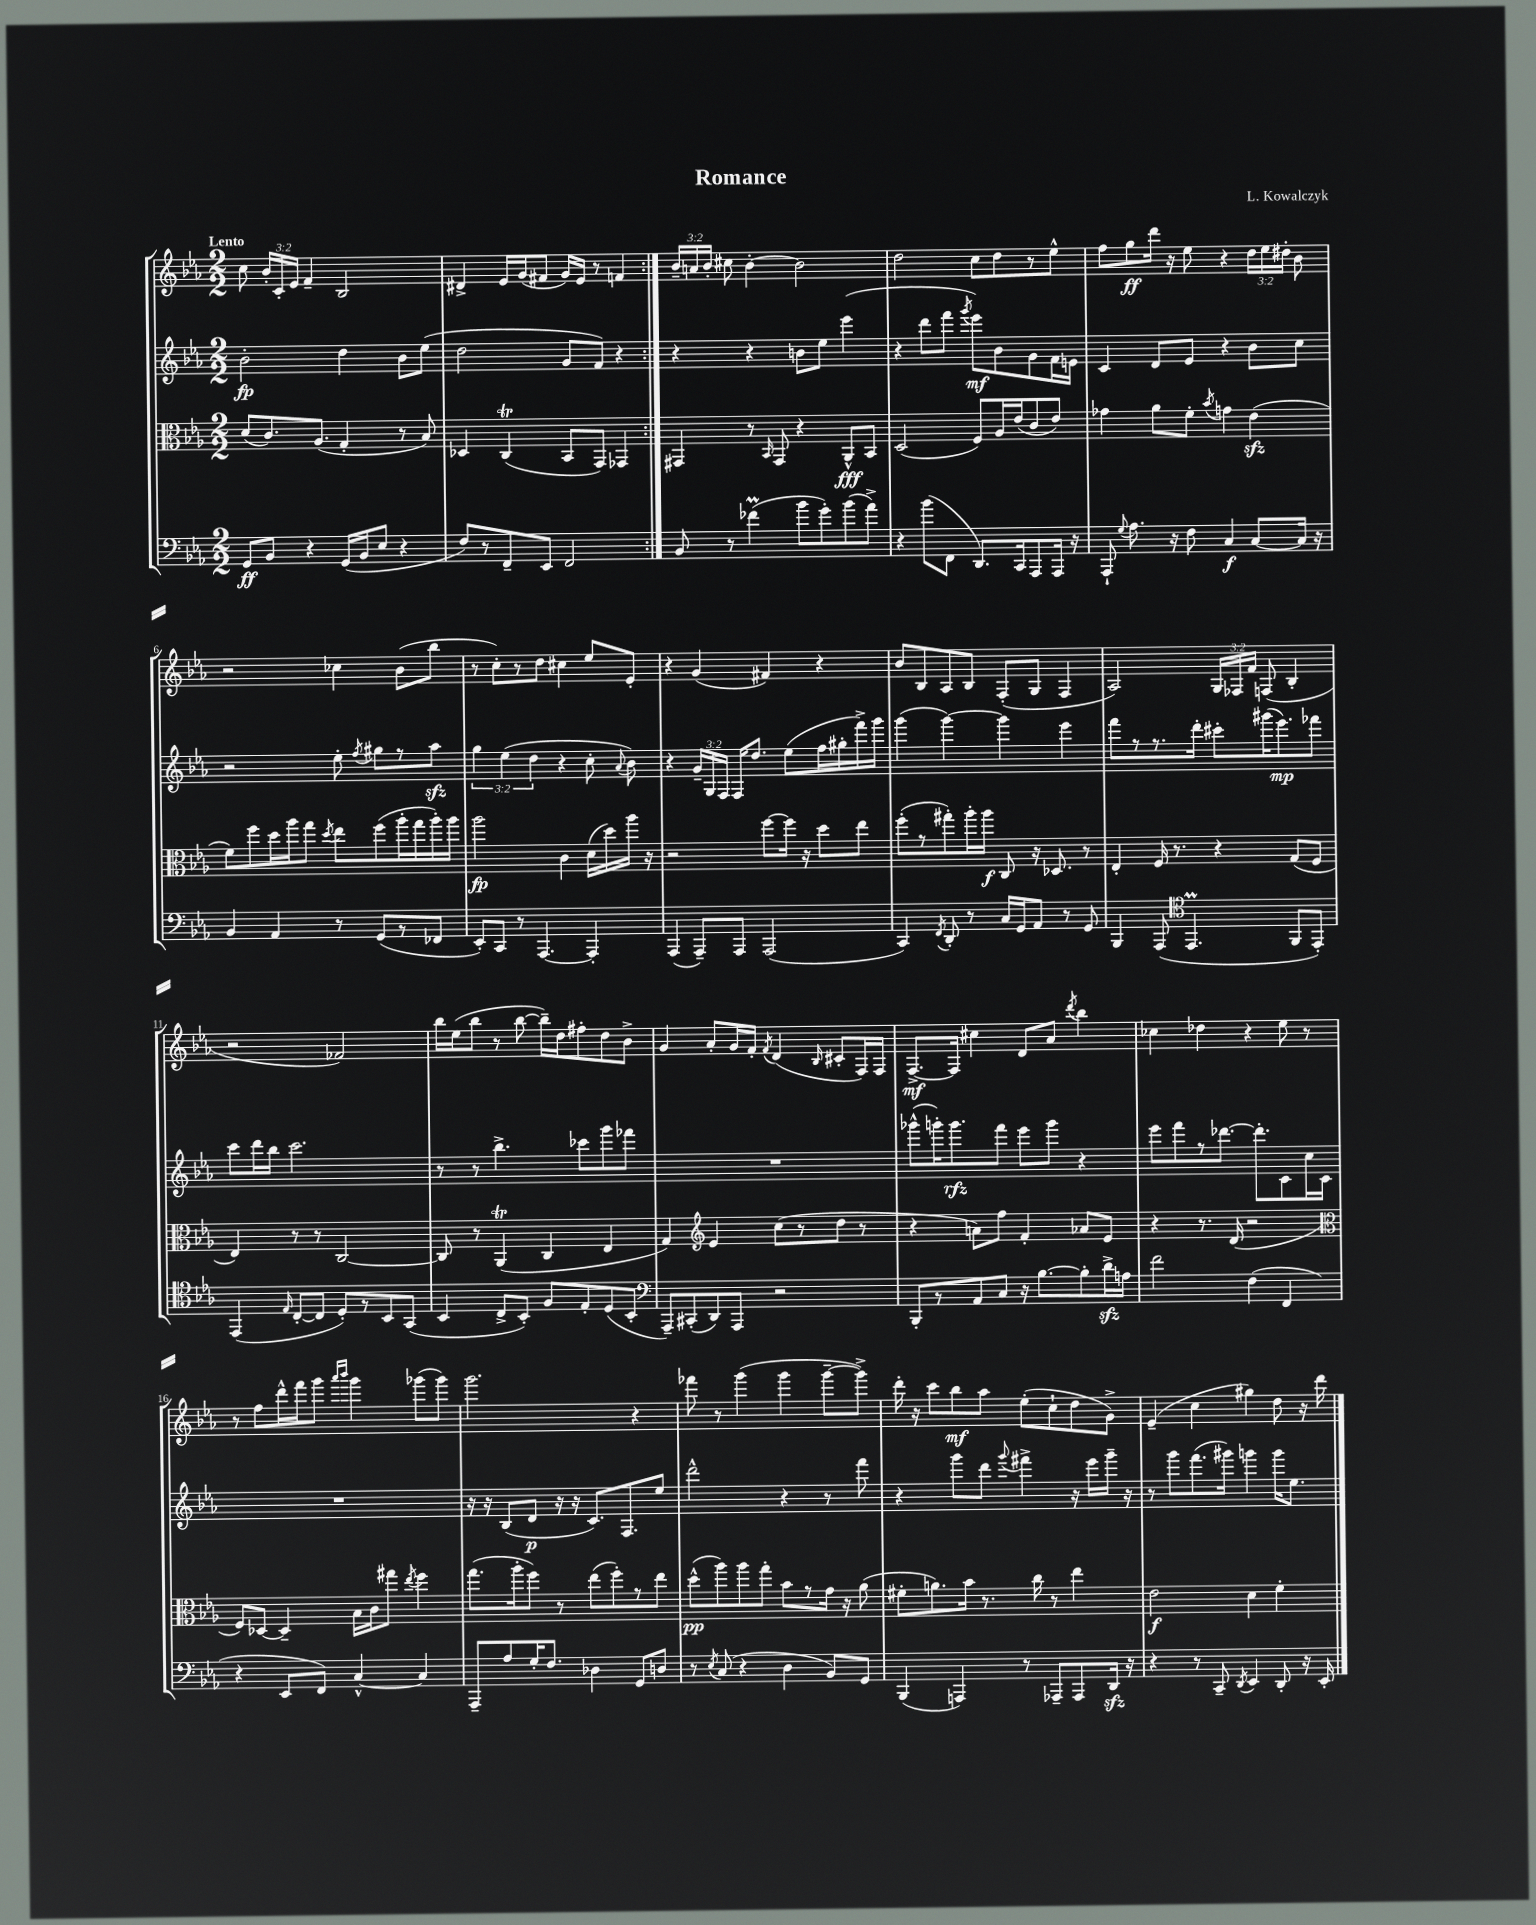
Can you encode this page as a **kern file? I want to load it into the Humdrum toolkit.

**kern	**dynam	**kern	**dynam	**kern	**dynam	**kern	**dynam
*part4	*part4	*part3	*part3	*part2	*part2	*part1	*part1
*staff4	*staff4	*staff3	*staff3	*staff2	*staff2	*staff1	*staff1
*clefF4	*	*clefC3	*	*clefG2	*	*clefG2	*
*k[b-e-a-]	*	*k[b-e-a-]	*	*k[b-e-a-]	*	*k[b-e-a-]	*
*M2/2	*	*M2/2	*	*M2/2	*	*M2/2	*
=1	=1	=1	=1	=1	=1	=1	=1
!	!	!	!	!	!	!LO:TX:a:B:t=Lento	!
8GG/L	ff	(8d/L	.	2b-'\	fp	8cc\	.
8BB-/J	.	8.c/)	.	.	.	24b-'/LL	.
.	.	.	.	.	.	24c'/	.
.	.	.	.	.	.	24e-/JJ	.
4r	.	.	.	.	.	4f~/	.
.	.	(8.A-/J	.	.	.	.	.
(16GG/LL	.	4G'/	.	4dd\	.	2B-/	.
16BB-/J	.	.	.	.	.	.	.
8E-/J	.	.	.	.	.	.	.
4r	.	8r	.	8b-\L	.	.	.
.	.	8B-/)	.	(8ee-\J	.	.	.
=2	=2	=2	=2	=2	=2	=2	=2
8F/L)	.	4D-X/	.	2dd\	.	4d#X^/	.
8r	.	.	.	.	.	.	.
8FF~/	.	(4CT/	.	.	.	16e-/LL	.
.	.	.	.	.	.	(16g/J	.
8EE-/J	.	.	.	.	.	8f#X/J	.
2FF/	.	8BB-/L	.	8g/L	.	16g/LL)	.
.	.	.	.	.	.	16e-/JJ	.
.	.	8GG/J)	.	8f/J)	.	8r	.
.	.	4GG-X/	.	4r	.	4fn/	.
=3:|!	=3:|!	=3:|!	=3:|!	=3:|!	=3:|!	=3:|!	=3:|!
8BB-/	.	4GG#X/	.	4r	.	24b-~/LL	.
.	.	.	.	.	.	24an/	.
.	.	.	.	.	.	24b-'/JJ	.
8r	.	.	.	.	.	8cc#X\	.
(4f-XM\	.	8r	.	4r	.	[4b-'\	.
.	.	16qqBB-/	.	.	.	.	.
.	.	8GG#/	.	.	.	.	.
8b-\L	.	4r	.	8bn\L	.	2b-\]	.
8g'\)	.	.	.	8ee-\J	.	.	.
(8b-\	.	8AA-^^/L	fff	(4eee-\	.	.	.
8a-^\J)	.	8BB-/J	.	.	.	.	.
=4	=4	=4	=4	=4	=4	=4	=4
4r	.	(2D/	.	4r	.	2dd\	.
(8b-\L	.	.	.	8ddd\L	.	.	.
8FF\J	.	.	.	8fff\J	.	.	.
.	.	.	.	8qggg/	.	.	.
8.DD/L)	.	8F/L)	.	8eee-\L)	mf	8cc\L	.
.	.	16A-/L	.	8b-\	.	8dd\	.
16CC/k	.	(16e-/J	.	.	.	.	.
8AAA-/	.	8c/	.	8g\	.	8r	.
16AAA-/Jk	.	8e-/J)	.	16f\L	.	8ee-^^\J	.
16r	.	.	.	16en\JJ	.	.	.
=5	=5	=5	=5	=5	=5	=5	=5
8AAA-`/	.	4g-X\	.	4c/	.	8ff\L	.
8qqG/	.	.	.	.	.	.	.
8.A-\	.	.	.	.	.	8gg\	ff
.	.	8a-\L	.	8d/L	.	16ddd\Jk	.
16r	.	.	.	.	.	16r	.
8F\	.	8f'\J	.	8e-/J	.	8ee-\	.
.	.	8qb-/	.	.	.	.	.
4C/	f	4gn\	.	4r	.	4r	.
[8C/L	.	(4e-zz\	.	8b-\L	.	24dd\LL	.
.	.	.	.	.	.	24ee-\	.
.	.	.	.	.	.	24dd#X'\JJ	.
16C/Jk]	.	.	.	8cc\J	.	8b-\	.
16r	.	.	.	.	.	.	.
!!LO:LB:g=z
=6	=6	=6	=6	=6	=6	=6	=6
4BB-/	.	8f\L)	.	2r	.	2r	.
.	.	8ff\	.	.	.	.	.
4AA-/	.	16dd\L	.	.	.	.	.
.	.	16aa-\J	.	.	.	.	.
.	.	8gg\J	.	.	.	.	.
.	.	8qdd/	.	.	.	.	.
8r	.	8ee-\L	.	8ee-'\	.	4cc-X\	.
.	.	.	.	8qff/	.	.	.
(8GG/L	.	(8ff\	.	8gg#X\L	.	.	.
8r	.	16aa-'\L	.	8r	.	(8b-\L	.
.	.	16gg\	.	.	.	.	.
8FF-X/J	.	16aa-'\)	.	8aa-zz\J	.	8bb-\J	.
.	.	16aa-\JJ	.	.	.	.	.
=7	=7	=7	=7	=7	=7	=7	=7
8EE-'/L)	.	2aa-\	fp	6gg\	.	8r	.
8CC/J	.	.	.	.	.	8cc'\L)	.
.	.	.	.	(6ee-\	.	.	.
8r	.	.	.	.	.	8r	.
.	.	.	.	6dd\	.	.	.
[4.AAA-/	.	.	.	.	.	8dd\J	.
.	.	4c\	.	4r	.	4cc#X\	.
4AAA-'/]	.	(16d\LL	.	8cc'\	.	8ee-/L	.
.	.	16dd\)	.	.	.	.	.
.	.	.	.	8qqa-/	.	.	.
.	.	16aa-\JJ	.	8b-\)	.	8e-'/J	.
.	.	16r	.	.	.	.	.
=8	=8	=8	=8	=8	=8	=8	=8
(4AAA-/	.	2r	.	4r	.	4r	.
8AAA-~/L)	.	.	.	24g~/LL	.	(4g/	.
.	.	.	.	24G/	.	.	.
.	.	.	.	24F/JJ	.	.	.
8AAA-/J	.	.	.	16F/KL	.	.	.
.	.	.	.	8.dd/J	.	.	.
(2AAA-/	.	[8ff\L	.	.	.	4f#X/)	.
.	.	16ff\Jk]	.	(8ee-\L	.	.	.
.	.	16r	.	.	.	.	.
.	.	8dd\L	.	16ff\L	.	4r	.
.	.	.	.	16gg#X'\	.	.	.
.	.	8ee-\J	.	16fff^\)	.	.	.
.	.	.	.	16ggg\JJ	.	.	.
=9	=9	=9	=9	=9	=9	=9	=9
4CC/)	.	(8ff'\L	.	(4ggg\	.	8b-/L	.
.	.	8r	.	.	.	8B-/	.
8qFF/	.	.	.	.	.	.	.
8DD'/	.	8gg#X'\)	.	[4ggg\)	.	8A-/	.
8r	.	16aa-'\L	.	.	.	8B-/J	.
.	.	16aa-\JJ	f	.	.	.	.
16C/LL	.	8C/	.	4ggg\]	.	(8F'/L	.
16GG/J	.	.	.	.	.	.	.
8AA-/J	.	16r	.	.	.	8G/J	.
.	.	8.D-X/	.	.	.	.	.
8r	.	.	.	4eee-\	.	4F/	.
8GG/	.	8r	.	.	.	.	.
=10	=10	=10	=10	=10	=10	=10	=10
4BBB-/	.	4E-'/	.	8fff\L	.	2A-/)	.
.	.	.	.	8r	.	.	.
(8AAA-/	.	16F/	.	8.r	.	.	.
.	.	8.r	.	.	.	.	.
*clefC4	*	*	*	*	*	*	*
4.EE-M/	.	.	.	.	.	.	.
.	.	.	.	16ddd'\Jk	.	.	.
.	.	4r	.	8ccc#X'\L	.	24G/LL	.
.	.	.	.	.	.	24F-X/	.
.	.	.	.	.	.	24f/JJ	.
.	.	.	.	(16ggg#X\K	.	(8Fn/	.
.	.	.	.	8.eee-\)	mp	.	.
8FF/L	.	(8G/L	.	.	.	4B-'/	.
8EE-'/J)	.	8F/J	.	8fff-X\J	.	.	.
!!LO:LB:g=z
=11	=11	=11	=11	=11	=11	=11	=11
(4EE-/	.	4E-/)	.	8ccc\L	.	2r	.
.	.	.	.	16ddd\L	.	.	.
.	.	.	.	16bb-\JJ	.	.	.
16qqE-/	.	.	.	.	.	.	.
[8C'/L	.	8r	.	2.ccc\	.	.	.
8C/J]	.	8r	.	.	.	.	.
8D'/L)	.	[2C/	.	.	.	2f-X/)	.
8r	.	.	.	.	.	.	.
8BB-/	.	.	.	.	.	.	.
(8GG/J	.	.	.	.	.	.	.
=12	=12	=12	=12	=12	=12	=12	=12
4BB-/	.	8C/]	.	8r	.	16bb-\LL	.
.	.	.	.	.	.	(16ee-\J	.
.	.	8r	.	8r	.	8bb-\J	.
8C^/L	.	(4AA-T/	.	4.bb-^\	.	8r	.
8BB-'/J)	.	.	.	.	.	[8bb-\	.
8F/L	.	4C/	.	.	.	16bb-~\LL])	.
.	.	.	.	.	.	16dd\J	.
8E-'/	.	.	.	8ccc-X\L	.	8ff#X'\	.
(8D/	.	4E-/	.	8ggg\	.	8dd\	.
8BB-'/J	.	.	.	8fff-X\J	.	8b-^\J	.
=13	=13	=13	=13	=13	=13	=13	=13
*clefF4	*	*	*	*	*	*	*
8AAA-~/L)	.	4G/)	.	1r	.	4g/	.
(8CC#X'/	.	.	.	.	.	.	.
*	*	*clefG2	*	*	*	*	*
8DD/)	.	4e-/	.	.	.	8a-'/L	.
8AAA-/J	.	.	.	.	.	16g/L	.
.	.	.	.	.	.	16f'/JJ	.
.	.	.	.	.	.	8qf/	.
2r	.	(8cc\L	.	.	.	(4d/	.
.	.	8r	.	.	.	.	.
.	.	.	.	.	.	16qqB-/	.
.	.	8dd\J	.	.	.	8c#X'/L	.
.	.	8r	.	.	.	16F/L)	.
.	.	.	.	.	.	16F/JJ	.
=14	=14	=14	=14	=14	=14	=14	=14
8BBB-'/L	.	4r	.	(8ggg-X^^\L	.	[8.F^/L	mf
8r	.	.	.	16gggn'\K)	.	.	.
.	.	.	.	8.ggg\	rfz	16F/Jk]	.
8AA-/	.	8an\L)	.	.	.	4cc#X\	.
8C/J	.	8ff\J	.	8fff\J	.	.	.
16r	.	4f'/	.	8eee-\L	.	8d/L	.
[8.B-\L	.	.	.	.	.	.	.
.	.	.	.	8ggg\J	.	8a-/J	.
.	.	.	.	.	.	8qddd/	.
8B-'\]	.	8a-X/L	.	4r	.	4bb-\	.
16dzz^\L	.	8e-/J	.	.	.	.	.
16An\JJ	.	.	.	.	.	.	.
=15	=15	=15	=15	=15	=15	=15	=15
2f\	.	4r	.	8eee-\L	.	4cc-X\	.
.	.	.	.	8fff\	.	.	.
.	.	8.r	.	8r	.	4dd-X\	.
.	.	.	.	[8.ddd-X\J	.	.	.
.	.	(16d/	.	.	.	.	.
(4F\	.	2r	.	.	.	4r	.
.	.	.	.	8.ddd-'\L]	.	.	.
4FF/	.	.	.	8c\	.	8ee-\	.
.	.	.	.	16cc\L	.	8r	.
.	.	.	.	16c\JJ	.	.	.
!!LO:LB:g=z
=16	=16	=16	=16	=16	=16	=16	=16
*	*	*clefC3	*	*	*	*	*
4r	.	8F/L)	.	1r	.	8r	.
.	.	[8D-X/J	.	.	.	8ff\L	.
8EE-/L	.	4D-~/]	.	.	.	16ddd^^\L	.
.	.	.	.	.	.	16fff\J	.
8FF/J)	.	.	.	.	.	8ggg\J	.
.	.	.	.	.	.	16qqaaa-/LL	.
.	.	.	.	.	.	16qqbbb-/JJ	.
[4C^^/	.	16B-\LL	.	.	.	4ggg\	.
.	.	16c\J	.	.	.	.	.
.	.	8gg#X\J	.	.	.	.	.
.	.	8qee-/	.	.	.	.	.
4C/]	.	4ff\	.	.	.	(8ggg-X\L	.
.	.	.	.	.	.	8ggg-\J)	.
=17	=17	=17	=17	=17	=17	=17	=17
8AAA-~/L	.	(8.gg\L	.	16r	.	2.ggg\	.
.	.	.	.	16r	.	.	.
8A-/	.	.	.	(8B-/L	.	.	.
.	.	16aa-'\k	.	.	.	.	.
16G'/K	.	8ff\J)	.	8d/J	p	.	.
8.F/J	.	.	.	.	.	.	.
.	.	8r	.	16r	.	.	.
.	.	.	.	16r	.	.	.
4D-X\	.	(8ee-\L	.	8.c/L)	.	.	.
.	.	8ff'\)	.	.	.	.	.
.	.	.	.	8.F/	.	.	.
8GG/L	.	8r	.	.	.	4r	.
8Dn/J	.	8ee-\J	.	8ee-/J	.	.	.
=18	=18	=18	=18	=18	=18	=18	=18
8r	.	(8dd^^\L	pp	2ddd^^\	.	8fff-X\	.
8qE-/	.	.	.	.	.	.	.
(8C/	.	8aa-\)	.	.	.	8r	.
4r	.	8aa-\	.	.	.	(4ggg\	.
.	.	8gg'\J	.	.	.	.	.
4D\	.	8b-\L	.	4r	.	4ggg\	.
.	.	8r	.	.	.	.	.
8BB-/L)	.	16g\Jk	.	8r	.	[8ggg~\L	.
.	.	16r	.	.	.	.	.
8GG/J	.	(8a-\	.	8fff\	.	8ggg^\J])	.
=19	=19	=19	=19	=19	=19	=19	=19
(4BBB-/	.	8f#X'\L	.	4r	.	16ddd'\	.
.	.	.	.	.	.	16r	.
.	.	8.an\)	.	.	.	8ccc\L	.
4AAAn/)	.	.	.	8ggg\L	.	8bb-\	mf
.	.	16b-\Jk	.	.	.	.	.
.	.	8.r	.	8ddd\J	.	8aa-\J	.
.	.	.	.	8qqggg/	.	.	.
8r	.	.	.	4fff#X^\	.	(8ee-'\L	.
.	.	16cc\	.	.	.	.	.
8AAA-X~/L	.	8r	.	.	.	8cc`\	.
8AAA-/	.	4ee-\	.	16r	.	8dd\	.
.	.	.	.	16eee-\LL	.	.	.
16DDzz/Jk	.	.	.	16ggg~\JJ	.	8g^\J)	.
16r	.	.	.	16r	.	.	.
=20	=20	=20	=20	=20	=20	=20	=20
4r	.	2e-\	f	8r	.	(4e-~/	.
.	.	.	.	8ggg\L	.	.	.
8r	.	.	.	(8.fff\	.	4cc\	.
8CC~/	.	.	.	.	.	.	.
.	.	.	.	16ggg#X\Jk)	.	.	.
8qDD/	.	.	.	.	.	.	.
4EE-/	.	4d\	.	4gggn\	.	4gg#X\)	.
8DD'/	.	4f'\	.	16ggg\KL	.	8dd\	.
.	.	.	.	8.ee-\J	.	.	.
16r	.	.	.	.	.	16r	.
16EE-'/	.	.	.	.	.	16ddd\	.
==	==	==	==	==	==	==	==
*-	*-	*-	*-	*-	*-	*-	*-
